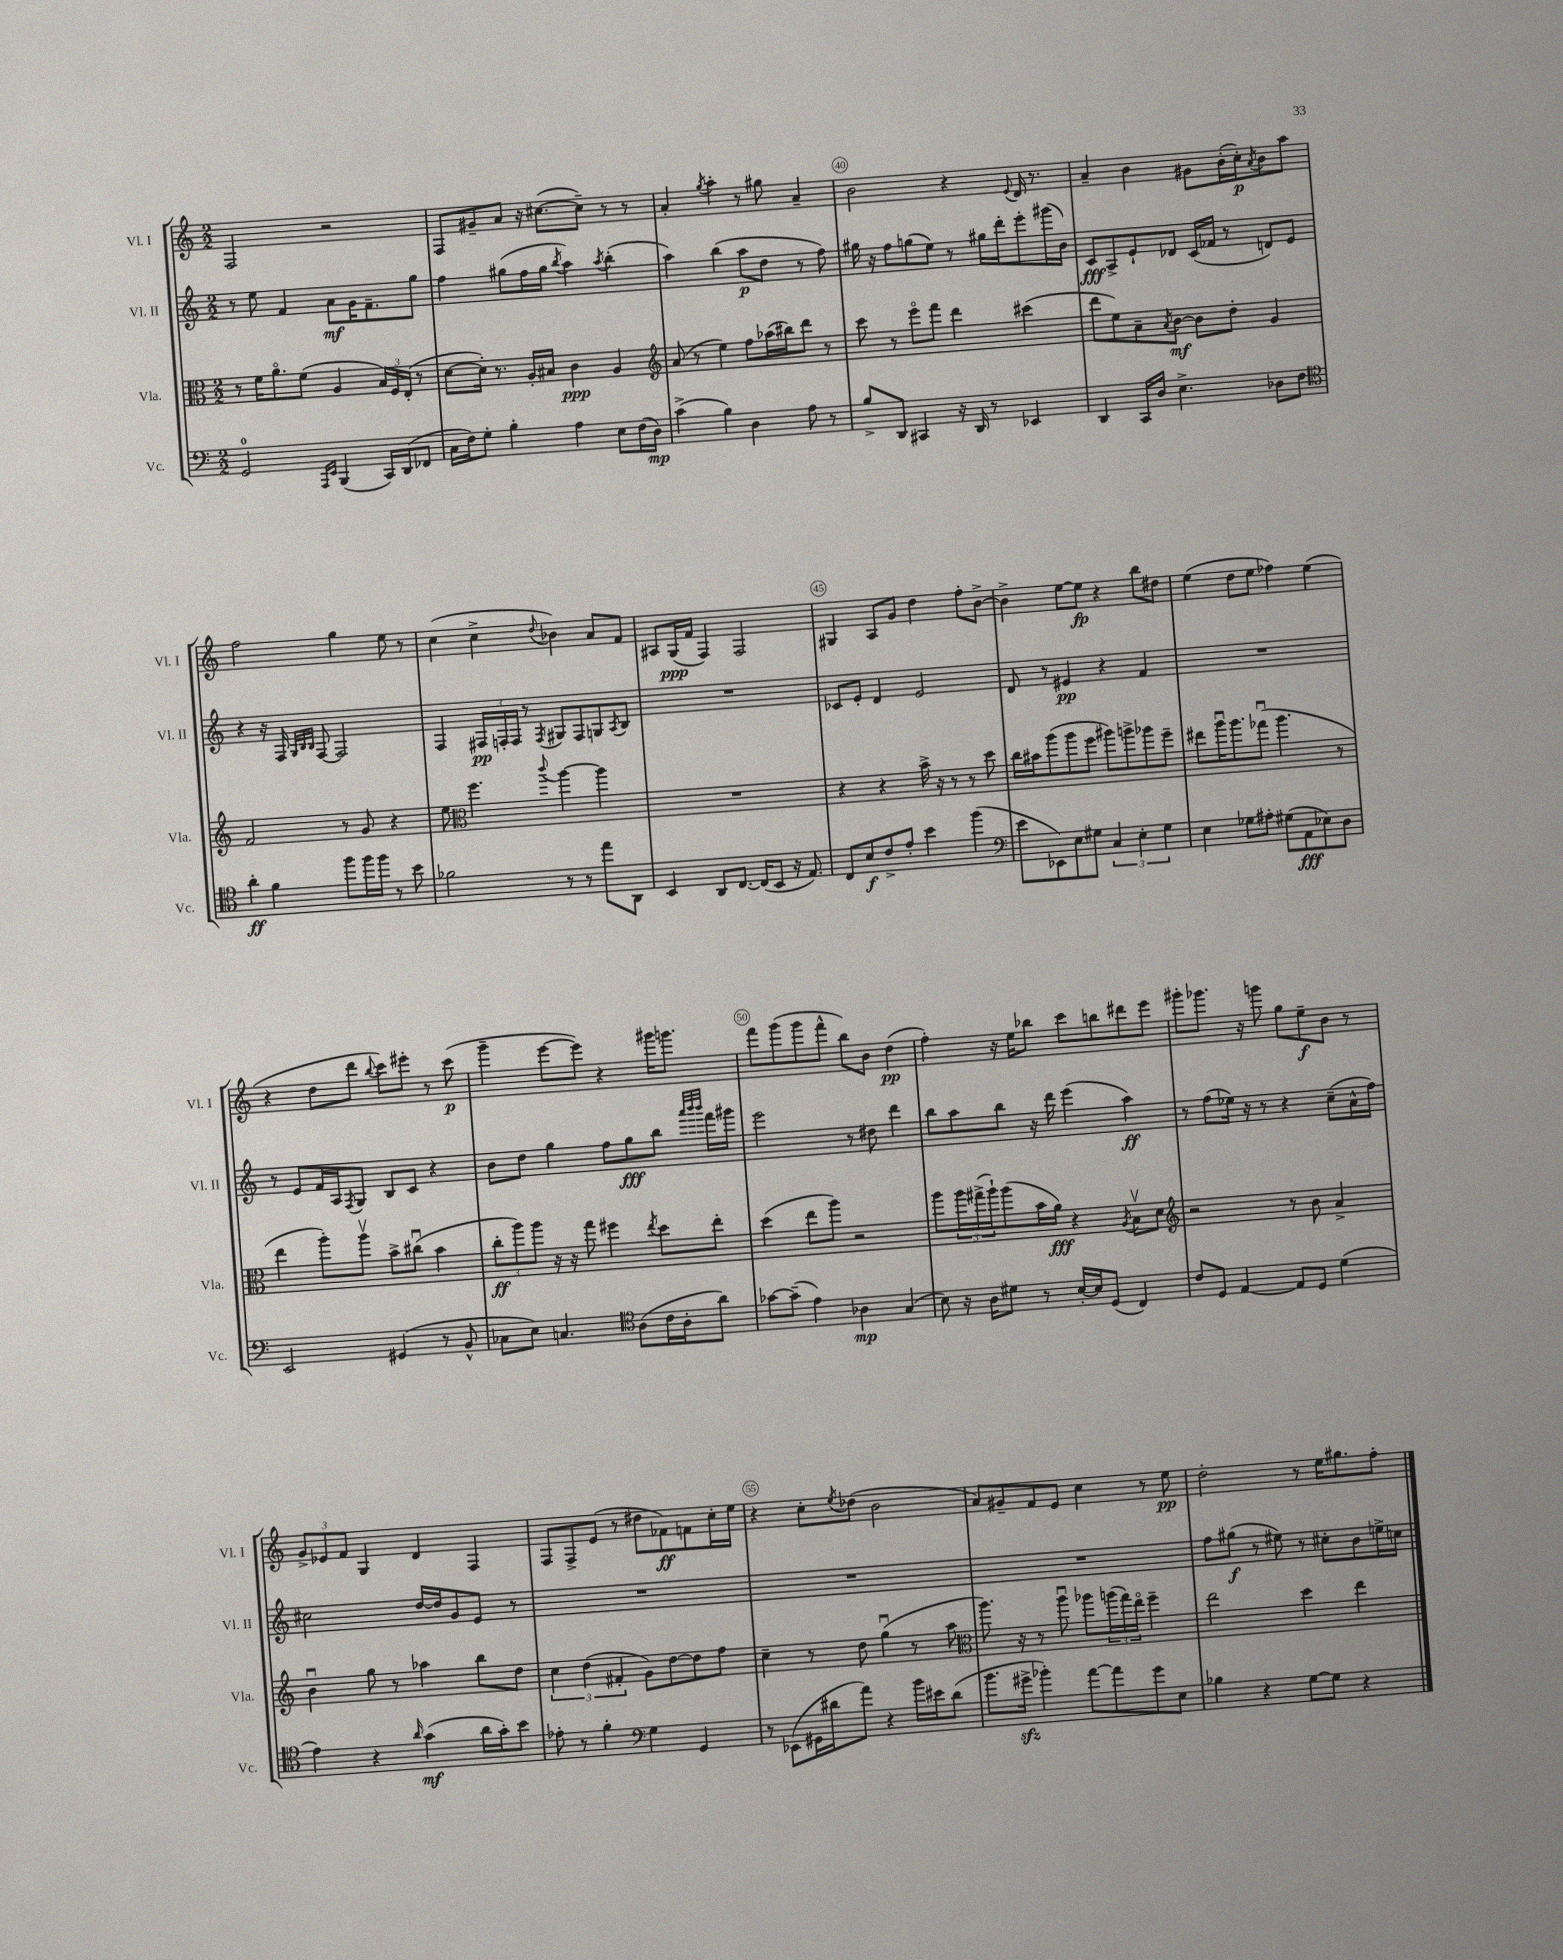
<<
\new StaffGroup <<
\new Staff = "s0" \with { instrumentName = "Vl. I" shortInstrumentName = "Vl. I" } {
    \clef treble \key c \major \numericTimeSignature \time 2/2
    f2 r2 |
    f8 gis'8-- a'8 r16 cis''8.~( cis''8--) r8 r8 |
    a'4-. \acciaccatura { g''8 } a''4-. r8 gis''8 a'4-- |
    b'2 r4 \appoggiatura { e'8 } d'16 r8. |
    a'4-- b'4 gis'8 b'16-.( c''16-.\p) \acciaccatura { a'8 } b'8 a''8 |
    f''2 g''4 e''8 r8 |
    c''4( c''4-> \appoggiatura { d''8 } bes'4) a'8 f'8 |
    ais8 g16\ppp( f'16 f4) f2 |
    gis4 a8 g'8 d''4 f''8-. b'8~-> |
    b'4-> e''8~ e''8\fp r4 b''8 dis''8 |
    e''4( d''8 e''8 fes''4) e''4( |
    r4 d''8 d'''8 \appoggiatura { b''8 } c'''8) eis'''8-. r8 c'''8\p( |
    g'''4-- e'''8~ e'''8) r4 gis'''16 g'''8. |
    f'''8 g'''8( g'''8 f'''8-^ b''8) b'8 d''4\pp( |
    f''4-.) r16 e''16 bes''8 c'''8 b''8 dis'''8 e'''8 |
    gis'''8-. ges'''8. r16 g'''8 g''8 e''8--\f b'8 r8 |
    \tuplet 3/2 { g'8-> ees'8 f'8 } g4 d'4 f4 |
    f8 f8-> e'8( r8 dis''8 fes'8\ff) f'8 c''16-. e''16 |
    r4 c''8-. \acciaccatura { e''8 } des''8( b'2 |
    a'8) gis'8-- f'8 e'8 c''4 r8 e''8\pp |
    d''2-. r8 e''16 gis''8. f''8-. \bar "|." |
}
\new Staff = "s1" \with { instrumentName = "Vl. II" shortInstrumentName = "Vl. II" } {
    \clef treble \key c \major \numericTimeSignature \time 2/2
    r8 e''8 f'4 a'8\mf g'16 f'8.-- g''8 |
    f''4 gis''8( f''16 gis''16 \acciaccatura { b''8 } a''4) \acciaccatura { a''8 } b''4-.( |
    a''4) b''4( a''8\p d''8 r8 f''8) |
    gis''16 r16 f''8 g''8( e''8) r8 gis''16 d'''16-. e'''8-. gis'''16( b'16) |
    c'8\fff a8-> e'8-! des'8 c'16( fes'16 r8 d'8) e'8 |
    r4 r16 f16 \grace { g32 b32 b32 } f8~ f2 |
    f4 \tuplet 3/2 { fis16\pp f16-. f16 } r8 \acciaccatura { f8 } gis8 f8 g8 \acciaccatura { a8 } b8 |
    R1 |
    ces'8 e'8-. d'4 e'2 |
    d'8 r8 eis'4\pp r4 f'4 |
    R1 |
    r8 e'8 f'16 a16 \acciaccatura { f8 } g8 b8 c'8 r4 |
    b'8 d''8 g''4 f''8 g''8\fff b''8 \grace { a'''32 b'''32 b'''32 } f'''16 gis'''16 |
    e'''2 r8 dis''8 d'''4 |
    b''8 a''8 b''8 r16 d'''16 e'''4( a''4\ff) |
    r8 f''8( ees''16) r16 r8 r4 c''8--( a'16-^ f''16) |
    cis''2 d''16~ d''16 g'8 e'8 r8 |
    R1 |
    R1 |
    R1 |
    f''8 gis''8\f( r8 eis''8) r8 cis''8-. b'8 e''16-> c''16 \bar "|." |
}
\new Staff = "s2" \with { instrumentName = "Vla." shortInstrumentName = "Vla." } {
    \clef alto \key c \major \numericTimeSignature \time 2/2
    r8 f'16 a'8.\flageolet f'8( a4 \tuplet 3/2 { b16) f16 e16-.( } r8 |
    d'8~ d'16-.) r8. a16-. bis16 c'4\ppp a4 |
    \clef treble a'8( r8 e''4) f''8 aes''16( bis''16) d'''8 r8 |
    c'''8 r8 e'''8\flageolet f'''8 d'''4 cis'''4( |
    d'''8 e''8) a'8-- \acciaccatura { a'8 } b'8~\mf b'8 d''8-. g'4 |
    f'2 r8 g'8 r4 |
    e''8 \clef alto f''4. \appoggiatura { c'''8 } a''4~ a''4 |
    R1 |
    r4 r4 b'16-> r16 r8 r8 d''8 |
    c''16 bis'16 a''8( a''8 f''8 ais''8) a''8-> aes''8 f''8-- |
    eis''8 a''16\downbow a''8. ges''8\downbow( a''4. r8 |
    e''4 a''8-.) a''8\upbow b'8-> cis''8\downbow( b'4 |
    \tuplet 3/2 { c''8-.\ff a''8) a''8 } r16 r16 g''8 fis''4 \acciaccatura { e''8 } d''8 e''8-. |
    d''4( e''8 a''8) r2 |
    a''8 \tuplet 3/2 { a''16 gis''16->( a''16-!) } a''8( b'16 a'16\fff) r4 \acciaccatura { a8 } b8\upbow d'8 |
    \clef treble r2 r8 b'8 a'4-> |
    b'4\downbow g''8 r8 aes''4 b''8 d''8 |
    \tuplet 3/2 { c''4 d''4( fis'4-. } g'8) d''8~ d''8 f''8 |
    c''4-- r8 d''8 g''4\downbow( r8 a''8 |
    \clef alto a''8.) r16 r8 a''8\downbow aes''8 \tuplet 3/2 { a''16( g''16) e''16\flageolet } f''4-- |
    e''2 d''4 e''4 \bar "|." |
}
\new Staff = "s3" \with { instrumentName = "Vc." shortInstrumentName = "Vc." } {
    \clef bass \key c \major \numericTimeSignature \time 2/2
    g,2-0 \grace { a,,16 e,16 } b,,4( c,16) d,16( fes,8 |
    c16 f16) g8-. b4-. a4 e8 f16( d16\mp) |
    c'4->( b4) d4 a8 r8 |
    b8-> d,8 cis,4 r16 d,16 r8 ees,4 |
    d,4 c,16 d16 e4.-> des8 f8 |
    \clef tenor a'4-.\ff f'4 f''8 f''16 f''16 r8 b'8 |
    fes'2 r8 r8 e''8 a,8 |
    b,4 a,8 c8.~ c16( b,8 r16 e8.) |
    c8 b8\f c'8-> e'8-. b'4 f''4( |
    \clef bass e'8 ees,8) e8 gis8 \tuplet 3/2 { c4 e4-. gis4 } |
    e4 ges8 ais8-. gis8( a,8\fff ees8) d8 |
    e,2 gis,4( r8 b,8-^ |
    ces8 e8) c4. \clef tenor a8( c'16 a16-. a'8) |
    ges'8~ ges'8--( e'4) aes4\mp g4( |
    b8) r16 a16 dis'8 r8 b16~-. b16 d8( c4) |
    c'8 d8 e4~ e8 d8 d'4( |
    e'4) r4 \grace { a'16 } g'4\mf( a'16 g'16-.) b'8 |
    ees'8-. r8 f'4-. \clef bass g4 g,4 |
    r8 ees,8( gis,16 dis'16 a'8) r4 b'16 eis'16 dis'8( |
    b'8. gis'16->\sfz bes'4-.) a'8~ a'8 gis'8 e8 |
    bes4 r4 g8~ g8 r4 \bar "|." |
}
>>
>>
\layout { \context { \Score currentBarNumber = #37 \override BarNumber.break-visibility = ##(#f #t #t) barNumberVisibility = #(every-nth-bar-number-visible 5) \override BarNumber.stencil = #(make-stencil-circler 0.1 0.3 ly:text-interface::print) } }
